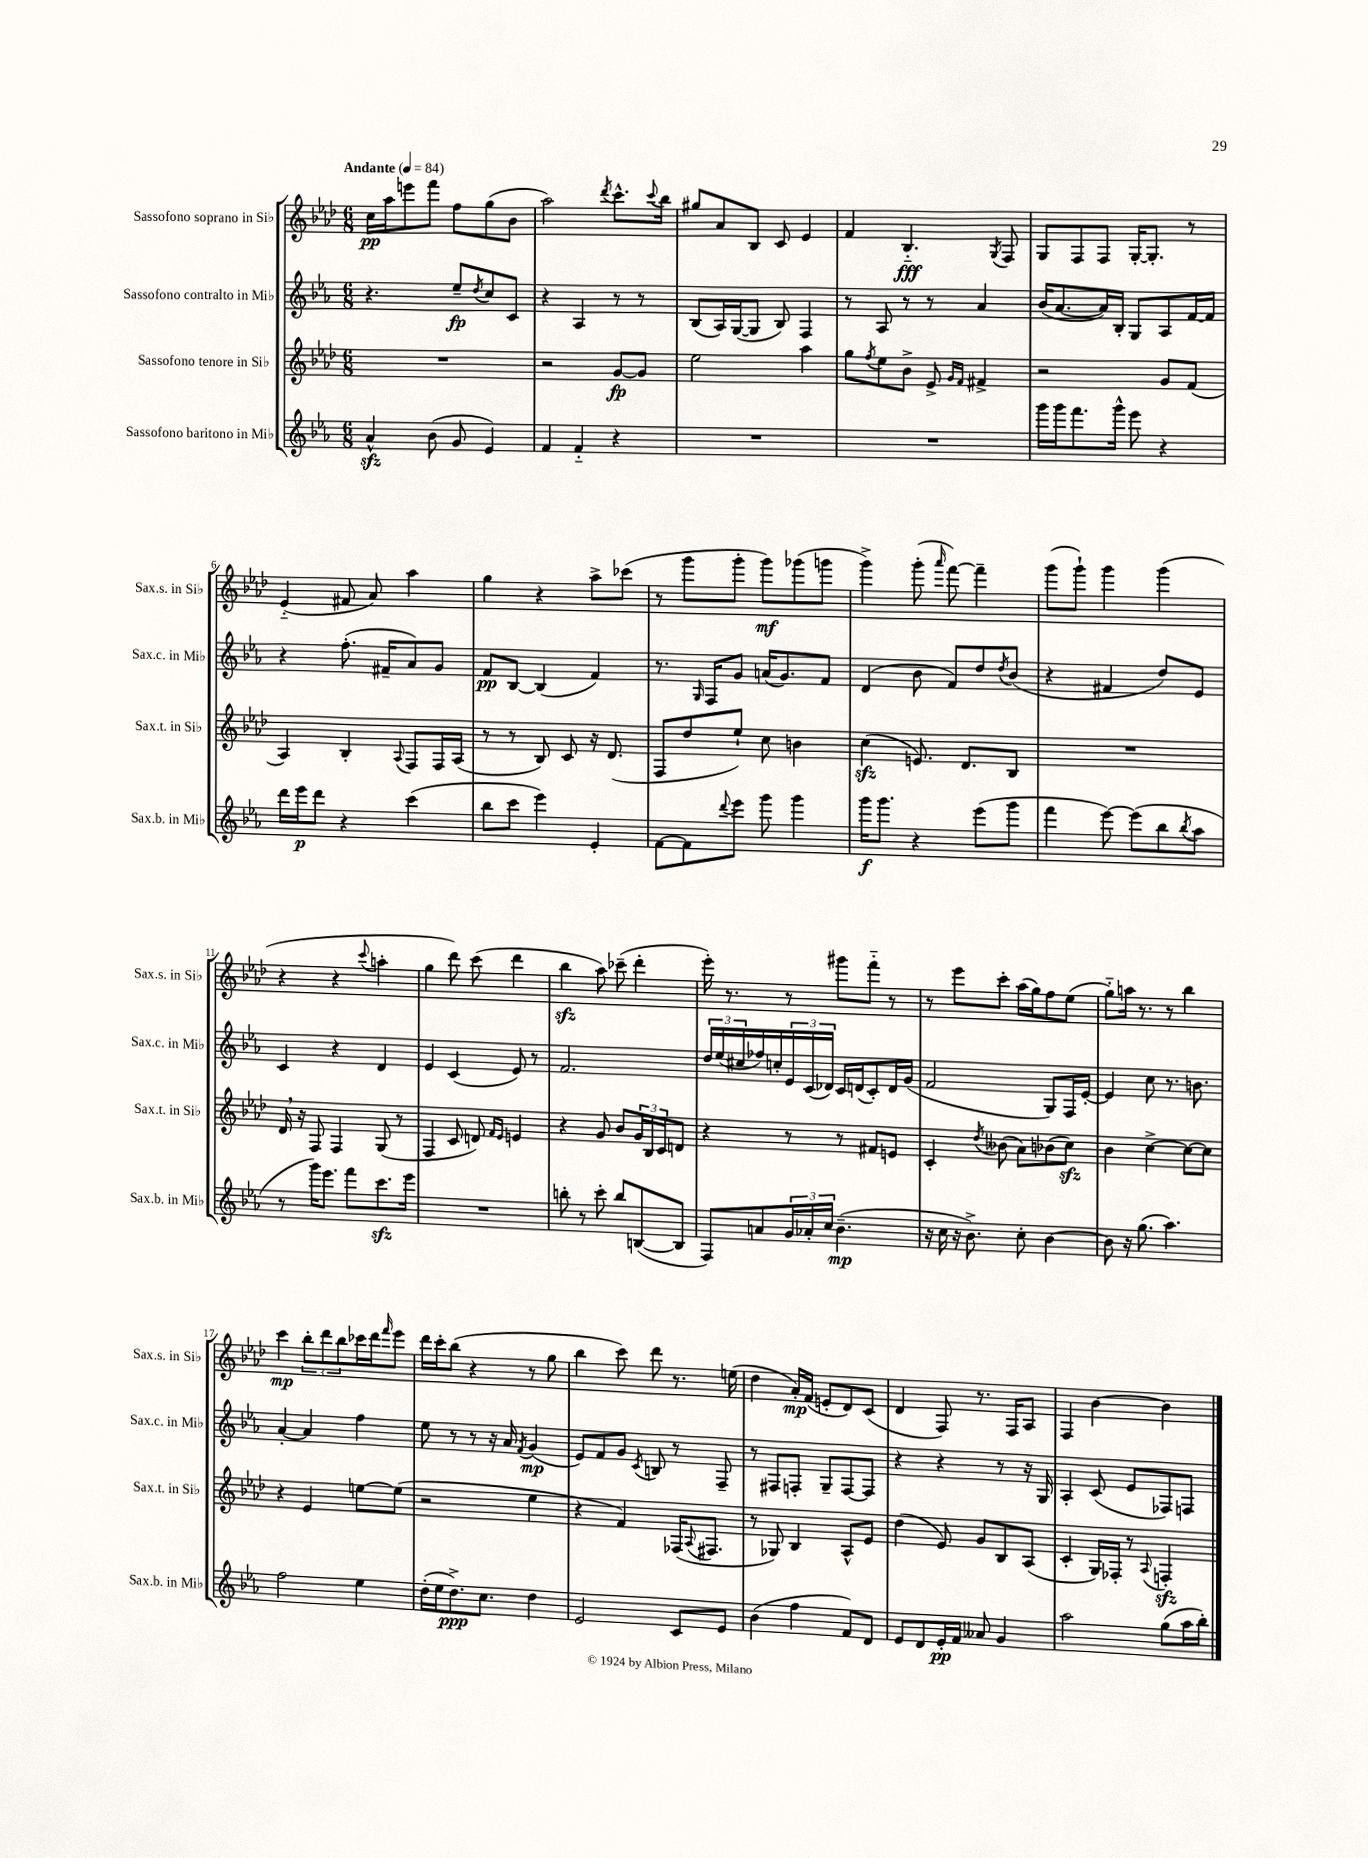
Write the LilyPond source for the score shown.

<<
\new StaffGroup <<
\new Staff = "s0" \with { instrumentName = "Sassofono soprano in Sib" shortInstrumentName = "Sax.s. in Sib" } {
    \clef treble \key aes \major \numericTimeSignature \time 6/8 \tempo "Andante" 4 = 84
    c''16\pp aes''16 e'''8 f'''8 f''8 g''8( bes'8 |
    aes''2) \acciaccatura { des'''8 } c'''8.-^ \appoggiatura { c'''8 } bes''16 |
    gis''8 aes'8 bes8 c'8 ees'4 |
    f'4 bes4.-_\fff \acciaccatura { g8 } f8 |
    g8 f8 f8 g16~-. g8.-. r8 |
    ees'4-_( fis'8 aes'8) aes''4 |
    g''4 r4 aes''8-> ces'''8( |
    r8 g'''8 g'''8-. g'''8\mf) ges'''8( g'''8 |
    g'''4->) g'''8-.( \grace { aes'''16 } f'''8~) f'''4-- |
    g'''8( g'''8-!) g'''4 g'''4( |
    r4 r4 \appoggiatura { c'''8 } a''4-. |
    g''4 des'''8) c'''8( des'''4 |
    bes''4\sfz aes''8) ces'''8--( des'''4-. |
    ees'''16-.) r8. r8 gis'''8 f'''8-_ r8 |
    r8 ees'''8 c'''8-. aes''16( g''16) f''8 ees''8( |
    g''8-_) a''16 r8. r8 bes''4 |
    c'''4\mp \tuplet 3/2 { bes''8-. des'''8 bes''8 } ces'''16 des'''16 \grace { f'''16 } ees'''8 |
    des'''16 c'''16-. bes''8( r4 r8 g''8 |
    bes''4 c'''8) des'''8 r8. e''16( |
    des''4 aes'16-.\mp) f'16( e'8-. des'8) c'8( |
    des'4 f8) r8. f16 aes8 |
    f4 bes'4~ bes'4 \bar "|." |
}
\new Staff = "s1" \with { instrumentName = "Sassofono contralto in Mib" shortInstrumentName = "Sax.c. in Mib" } {
    \clef treble \key ees \major \numericTimeSignature \time 6/8
    r4. ees''8--\fp \acciaccatura { d''8 } c''8 c'8 |
    r4 aes4 r8 r8 |
    bes8( aes16) g16~( g8 bes8) f4 |
    r8 aes8 r8 r8 aes'4 |
    bes'16( aes'8.~ aes'16) bes16-. g8 aes8 f'16~ f'16 |
    r4 f''8.-.( fis'16-- aes'8) g'8 |
    f'8\pp bes8~ bes4( f'4) |
    r8. \grace { g16 } f16 g'8 a'16( g'8.) f'8 |
    d'4( bes'8 f'8) d''8 \acciaccatura { d''8 } bes'8( |
    r4 fis'4 d''8) ees'8 |
    c'4 r4 d'4 |
    ees'4 c'4( ees'8) r8 |
    f'2. |
    \tuplet 3/2 { d''16 ees''16( cis''16 } fes''16) c''16-. \tuplet 3/2 { ees'16 c'16( des'16) } c'16 d'16( c'8-.) d'16 g'16( |
    f'2 g8) f16 ees'16~-. |
    ees'4 c''8 r8. b'8. |
    aes'4~-. aes'4 f''4 |
    ees''8 r8 r8 r16 aes'16 \acciaccatura { f'8 } g'4\mp( |
    ees'8) f'8 g'8 \acciaccatura { c'8 } b8 r8 f8-- |
    r8 fis8 f8-. g8-- f8~ f8 |
    r4 r4 r8 r16 g16 |
    aes4-. c'8( ees'8 fes8) f8 \bar "|." |
}
\new Staff = "s2" \with { instrumentName = "Sassofono tenore in Sib" shortInstrumentName = "Sax.t. in Sib" } {
    \clef treble \key aes \major \numericTimeSignature \time 6/8
    R2. |
    r2 g'8~\fp g'8 |
    ees''2 aes''4 |
    g''8 \acciaccatura { f''8 } ees''8 bes'8-> ees'8-> \grace { g'16 f'16 } fis'4-> |
    r2 g'8 f'8( |
    aes4) bes4-. \appoggiatura { aes8 } f8 f16 aes16( |
    r8 r8 bes8) c'8 r16 des'8.( |
    f8 des''8 ees''8-!) c''8 b'4 |
    c''4\sfz( e'8.) des'8. bes8 |
    R2. |
    des'16 \breathe r16 f8 f4 g8( r8 |
    f4 c'8 d'8) \grace { f'16 ees'16 } e'4 |
    r4 g'8 bes'8 \tuplet 3/2 { g'16 bes16 c'16 } d'8 |
    r4 r8 r8 fis'8 e'8 |
    c'4-. \acciaccatura { des''8 } beses'8( aes'8) bes'8( c''8\sfz) |
    bes'4 c''4~-> c''8~ c''8 |
    r4 ees'4 e''8~ e''8( |
    r2 ees''4 |
    r4 f'4) fes16( \appoggiatura { aes8 } fis8. |
    r8 ges8) bes4 aes8-^ ees'8 |
    des''4( ees'8) g'8 bes8 aes8( |
    c'4-. g16) fes16-. r8 \appoggiatura { aes8 } f4-.\sfz \bar "|." |
}
\new Staff = "s3" \with { instrumentName = "Sassofono baritono in Mib" shortInstrumentName = "Sax.b. in Mib" } {
    \clef treble \key ees \major \numericTimeSignature \time 6/8
    aes'4-^\sfz bes'8( g'8 ees'4) |
    f'4 f'4-_ r4 |
    R2. |
    R2. |
    g'''16 g'''16 f'''8. g'''16-^ ees'''8 r4 |
    d'''16 ees'''16\p d'''8 r4 c'''4( |
    bes''8 c'''8 ees'''4) ees'4-. |
    f'8~ f'8 \appoggiatura { d'''8 } ees'''8 g'''8 g'''4 |
    g'''16\f g'''8. r4 ees'''8( g'''8 |
    f'''4 ees'''8~) ees'''8( bes''8 \acciaccatura { bes''8 } aes''8 |
    r8 g'''16) ees'''8. f'''8 c'''8.\sfz ees'''16 |
    R2. |
    b''8-. r8 c'''8-. b''8 b8~( b8 |
    f8) a'8 \tuplet 3/2 { g'16 aes'16-. c''16 } bes'4.--\mp( |
    r16 c''16 r16 bes'8.->) c''8-. bes'4~ |
    bes'8 r16 g''8.( aes''4.) |
    f''2 ees''4 |
    d''16-.( ees''16 d''8.->\ppp) c''8. d''4 |
    ees'2 c'8 ees'8 |
    bes'4( f''4 f'8) d'8 |
    ees'8 d'8 ees'16-.\pp f'16 aeses'8 g'4 |
    aes''2 g''8( aes''16 bes''16-.) \bar "|." |
}
>>
>>
